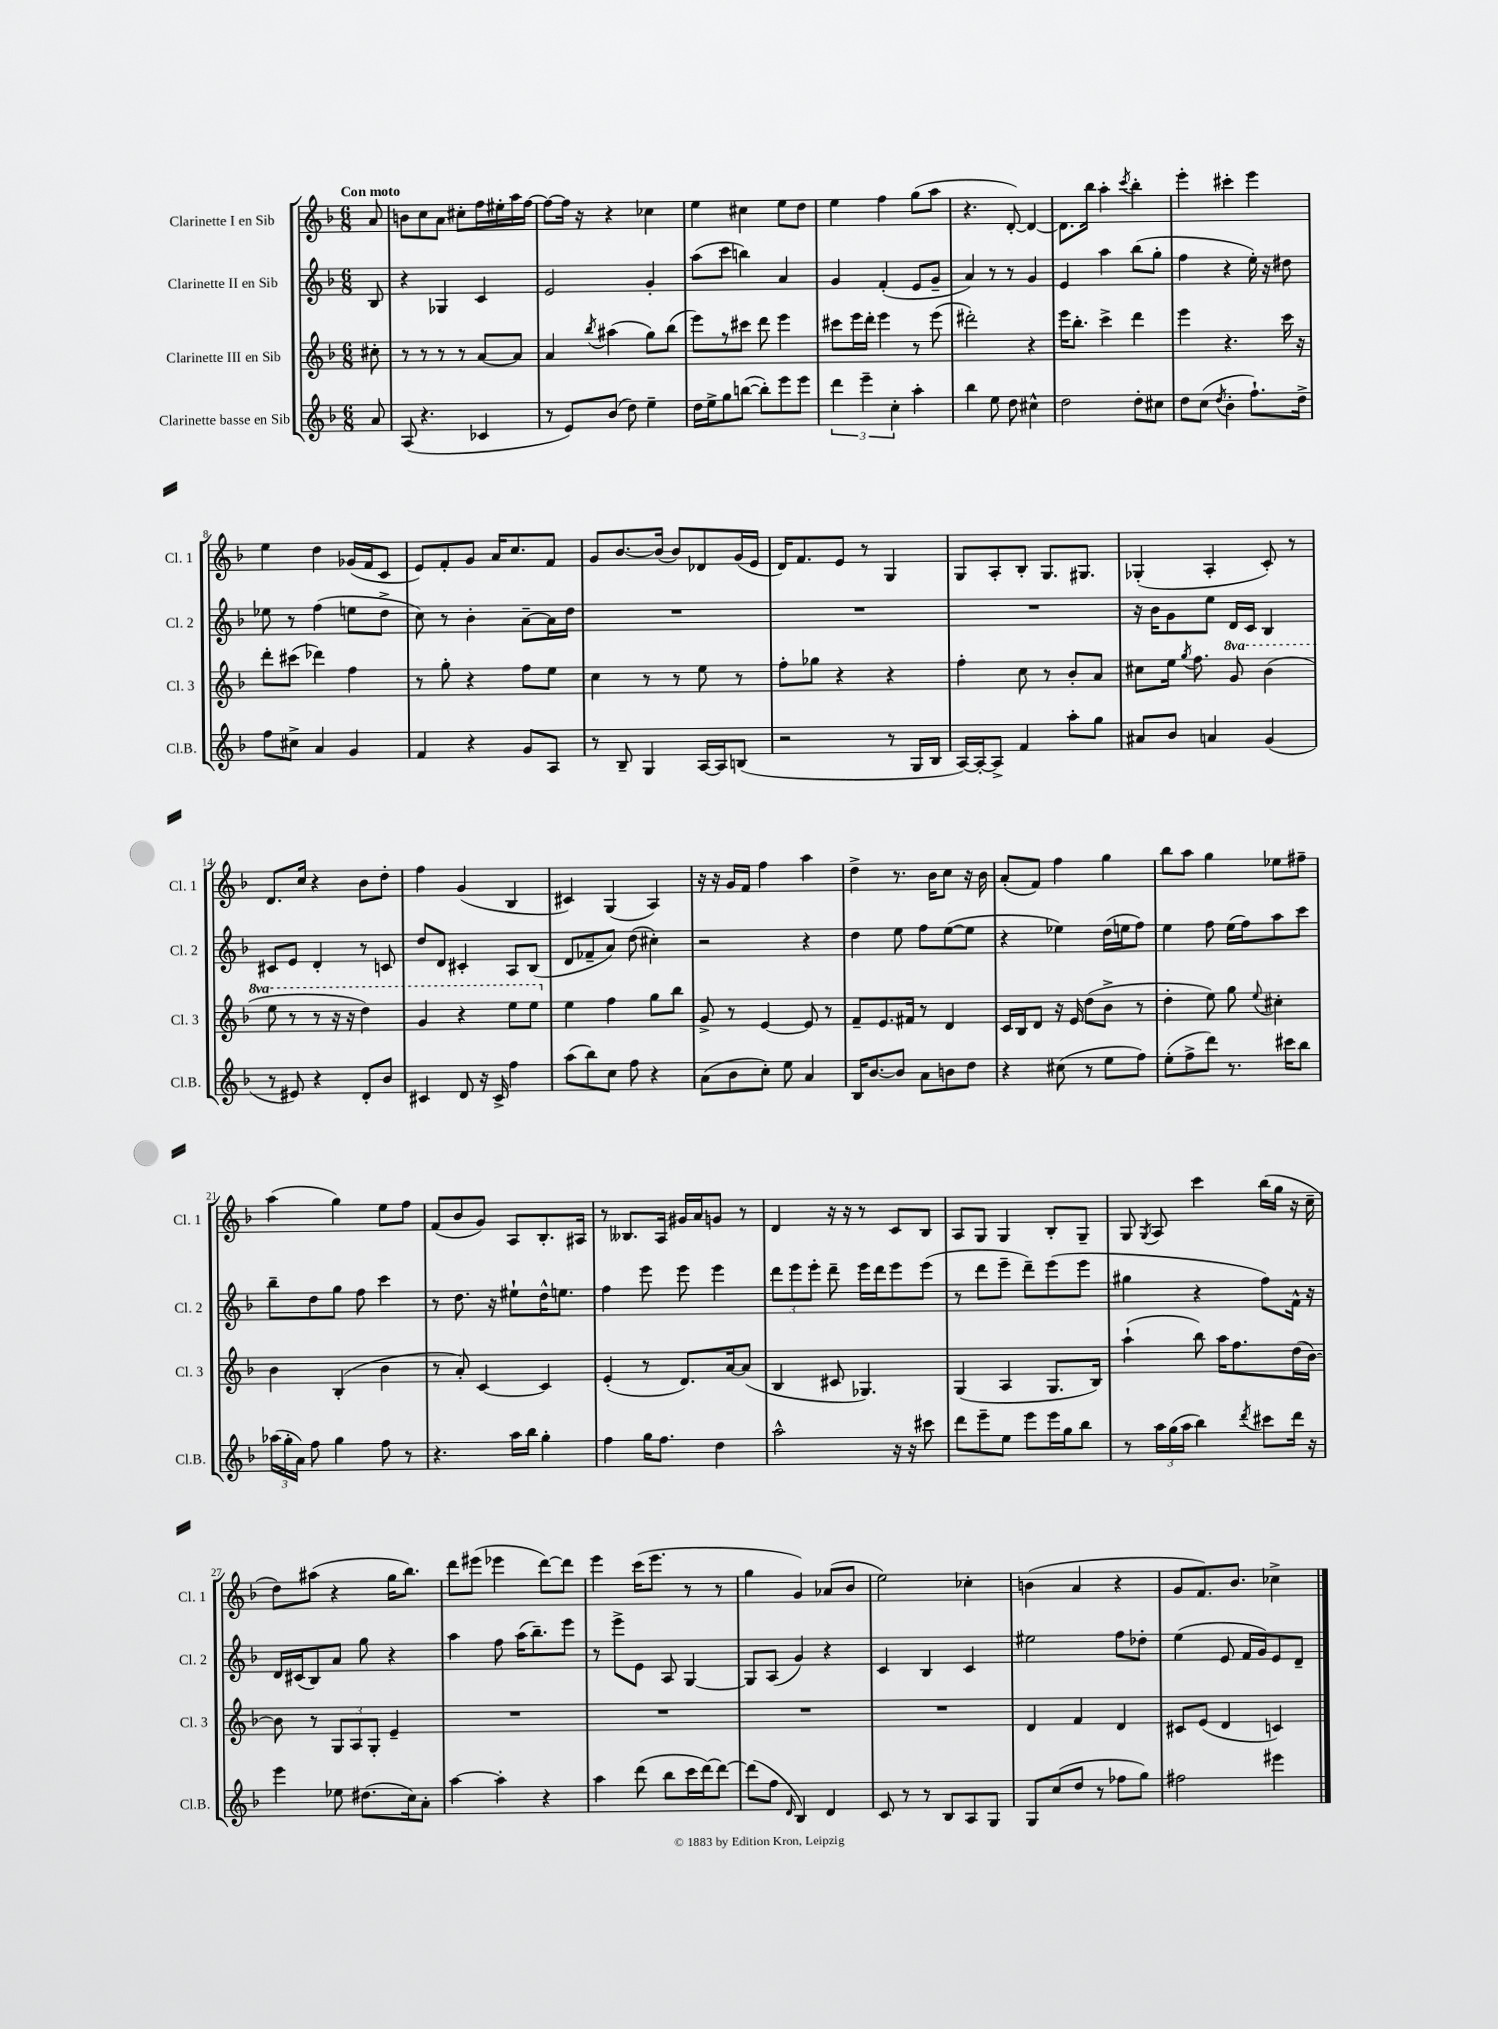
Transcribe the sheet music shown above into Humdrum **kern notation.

**kern	**kern	**kern	**kern
*staff4	*staff3	*staff2	*staff1
*clefG2	*clefG2	*clefG2	*clefG2
*k[b-]	*k[b-]	*k[b-]	*k[b-]
*M6/8	*M6/8	*M6/8	*M6/8
8a	8cc#'	8B-	8a
=	=	=	=
(8A	8r	4r	8b
4.r	8r	.	8cc
.	8r	4G-	8a
.	8r	.	8cc#'
4c-	[8a	4c	16ff
.	.	.	16ee#'
.	8a]	.	16aa
.	.	.	[16ff
=	=	=	=
8r	4a	2e	8ff_
8e)	.	.	16ff]
.	.	.	16r
.	8qbb-	.	.
(8b-	(4aa#	.	4r
8dd)	.	.	.
4ee~	8gg)	4g'	4cc-
.	(8bb-	.	.
=	=	=	=
16dd	8eee)	(8aa	4ee
16ee^	.	.	.
8gg	8r	8ccc	.
([8bb	8ccc#	4bb)	4cc#
8bb'])	8ddd	.	.
8eee	4eee	4a	8ee
8eee	.	.	8dd
=	=	=	=
6ddd	8ccc#	4g	4ee
.	16eee	.	.
6eee~	.	.	.
.	16ddd'	.	.
.	4eee	(4f'	4ff
6cc'	.	.	.
4aa'	8r	8e	(8gg
.	(8eee	8g~	8aa
=	=	=	=
4bb-	2ddd#')	4a)	4.r
8ee	.	8r	.
8dd	.	8r	[8d')
4cc#^^	4r	4g	4d_
=	=	=	=
2dd	16eee	4e	8.d]
.	8.bb-'	.	.
.	.	.	16bb-
.	4ccc^	4aa	4aa'
.	.	.	8qccc
8dd'	4ddd	(8bb-	4bb-'
8cc#	.	8gg'	.
=	=	=	=
8dd	4eee	4ff	4eee'
(8cc	.	.	.
8qdd	.	.	.
4b-'	4.r	4r	4ccc#'
8.ff`)	.	16ee')	4eee
.	.	16r	.
.	16ccc	8dd#	.
16dd^	16r	.	.
=	=	=	=
8ff	8ddd'	8ee-	4ee
8cc#^	(8ccc#	8r	.
4a	4ddd-)	(4ff	4dd
4g	4ff	8ee	(16g-
.	.	.	16f
.	.	8dd^	8c
=	=	=	=
4f	8r	8cc)	8e)
.	8gg'	8r	8f'
4r	4r	4b-'	8g
.	.	.	16a
.	.	.	8.cc
8g	8ff	[8a~	.
8A	8ee	16a]	8f
.	.	16dd	.
=	=	=	=
8r	4cc	2.r	8g
8B-~	.	.	[8.b-
4G	8r	.	.
.	.	.	(16b-]
.	8r	.	8b-)
[16A	8ee	.	8d-
16A]	.	.	.
(8B	8r	.	(16g
.	.	.	16e
=	=	=	=
2r	8ff'	2.r	16d)
.	.	.	8.f
.	8gg-	.	.
.	4r	.	8e
.	.	.	8r
8r	4r	.	4G
16G	.	.	.
16B-	.	.	.
=	=	=	=
[16A)	4ff'	2.r	8G
16A'_	.	.	.
8A^]	.	.	8A'
4f	8cc	.	8B-'
.	8r	.	8.G
8aa'	8b-'	.	.
.	.	.	8.G#
8gg	8a	.	.
=	=	=	=
8a#	8cc#	16r	(4G-'
.	.	16b-	.
8b-	16ee	8g	.
.	8qgg	.	.
.	8.ff	.	.
4a	.	8ee	4A'
.	8gg	16d	.
.	.	16c	.
(4g	(4bb-	4B-	8c')
.	.	.	8r
=	=	=	=
8r	8eee	8c#	8.d
8e#)	8r	8e	.
.	.	.	16cc
4r	8r	4d'	4r
.	16r	.	.
.	16r	.	.
8d'	4ddd)	8r	8b-
8b-	.	8c	8dd'
=	=	=	=
4c#	4gg	8dd	4ff
.	.	8d	.
8d	4r	4c#'	(4g
16r	.	.	.
16c#^	.	.	.
4ff	8eee	8A	4B-
.	8eee	(8B-	.
=	=	=	=
(8aa	4ee	8d	4c#)
8bb-)	.	8f-~	.
8cc	4ff	8a)	(4G
8ff	.	(8dd	.
4r	8gg	4cc#')	4A)
.	8bb-	.	.
=	=	=	=
(8a	8g^	2r	16r
.	.	.	16r
8b-	8r	.	16g
.	.	.	16f
8cc')	[4e	.	4ff
8ee	.	.	.
4a	8e]	4r	4aa
.	8r	.	.
=	=	=	=
16B-	8f~	4dd	4dd^
[8.b-	.	.	.
.	8.e	.	.
8b-]	.	8ee	8.r
.	16f#	.	.
8a	8r	8ff	.
.	.	.	16b-
8b	4d	([8ee	8cc
8dd	.	8ee]	16r
.	.	.	16b-
=	=	=	=
4r	16c	4r	(8a'
.	16B-	.	.
.	8d	.	8f)
(8cc#	16r	4ee-)	4ff
.	16e	.	.
8r	(8dd	.	.
8ee	8b-^	(16dd	4gg
.	.	16ee	.
8ff)	8r	8ff)	.
=	=	=	=
(8ee'	4dd'	4ee	8bb-
8ff^	.	.	8aa
8ddd)	8ee)	8ff	4gg
8.r	8gg	(16ee	.
.	.	16ff)	.
.	8qqee	.	.
.	4cc#'	8aa	8ee-
16ccc#	.	.	.
8bb-	.	8ccc	8ff#~
=	=	=	=
(24aa-	4b-	8bb-~	(4aa
24gg'	.	.	.
24a)	.	.	.
8ff	.	8dd	.
4gg	(4B-'	8gg	4gg)
.	.	8ff	.
8ff	4b-	4ccc	8ee
8r	.	.	8ff
=	=	=	=
4.r	8r	8r	(8f
.	8a')	8.dd	8b-
.	[4c	.	8g)
.	.	16r	.
16aa	.	8ee#`	8A
16bb-	.	.	.
4gg'	4c]	16dd^^	8.B-'
.	.	8.ee	.
.	.	.	16A#
=	=	=	=
4ff	(4e'	4ff	8r
.	.	.	8.B--
16gg	8r	8eee	.
8.ff	.	.	16A
.	8.d)	8eee	16g#
.	.	.	16a
4dd	.	4eee	8g
.	[16a	.	.
.	(8a]	.	8r
=	=	=	=
2aa^^	4B-	12ddd	4d
.	.	12eee	.
.	.	12eee'	.
.	8c#	8ddd~	16r
.	.	.	16r
.	4.G-)	16eee	8r
.	.	16ddd	.
16r	.	8eee	8c
16r	.	.	.
8ccc#	.	(8eee	8B-
=	=	=	=
8ddd	(4G	8r	8A
8eee~	.	8ddd	8G
8ee	4A	8eee~	4G
8eee	.	8ddd~)	.
16eee	8.G	(8eee	8B-'
16gg	.	.	.
8bb-	.	8eee	8G~
.	16B-)	.	.
=	=	=	=
8r	(4aa`	4gg#	8G
.	.	.	8qG
24aa	.	.	8A
(24gg	.	.	.
24aa	.	.	.
4bb-)	8bb-)	4r	4ccc
.	16aa	.	.
.	8.ff	.	.
8qddd	.	.	.
8ccc#	.	8ff)	(16bb-
.	.	.	16gg
16ddd	(16dd	16f^^	16r
16r	[16b-)	16r	16cc~
=	=	=	=
4eee	8b-]	16d	8dd)
.	.	(16c#	.
.	8r	8B-)	(8aa#
8ee-	12G	8a	4r
.	12A	.	.
(8.dd#	.	8gg	.
.	12G'	.	.
.	4e~	4r	16gg
16cc)	.	.	8.bb-)
8a'	.	.	.
=	=	=	=
[4aa	2.r	4aa	8ddd
.	.	.	(8eee#
4aa']	.	8ff	4eee-
.	.	(16aa	.
.	.	8.bb-~)	.
4r	.	.	[8ddd)
.	.	8eee	8ddd]
=	=	=	=
4aa	2.r	8r	4eee
.	.	8eee^	.
(8ddd	.	8e	(16ccc
.	.	.	8.eee
8bb-	.	8A	.
16ccc	.	[4G	8r
[16ddd)	.	.	.
8ddd_	.	.	8r
=	=	=	=
(8ddd]	2.r	8G]	4gg
8ff	.	(8A	.
16qqd	.	.	.
4B-)	.	4g)	4g)
4d	.	4r	(8a-
.	.	.	8b-
=	=	=	=
8c	2.r	4c	2ee)
8r	.	.	.
8r	.	4B-	.
8B-	.	.	.
8A	.	4c	4cc-'
8G	.	.	.
=	=	=	=
8G	4d	2ee#	(4b
(8cc	.	.	.
8dd	4f	.	4a
8r	.	.	.
8ff-	4d	8ff	4r
8gg)	.	8dd-'	.
=	=	=	=
2ff#	8c#	(4ee	8g
.	(8e	.	8.f)
.	4d	8e	.
.	.	.	8.b-
.	.	16f	.
.	.	16g)	.
4eee#	4c)	8e	4cc-^
.	.	8d~	.
==	==	==	==
*-	*-	*-	*-
